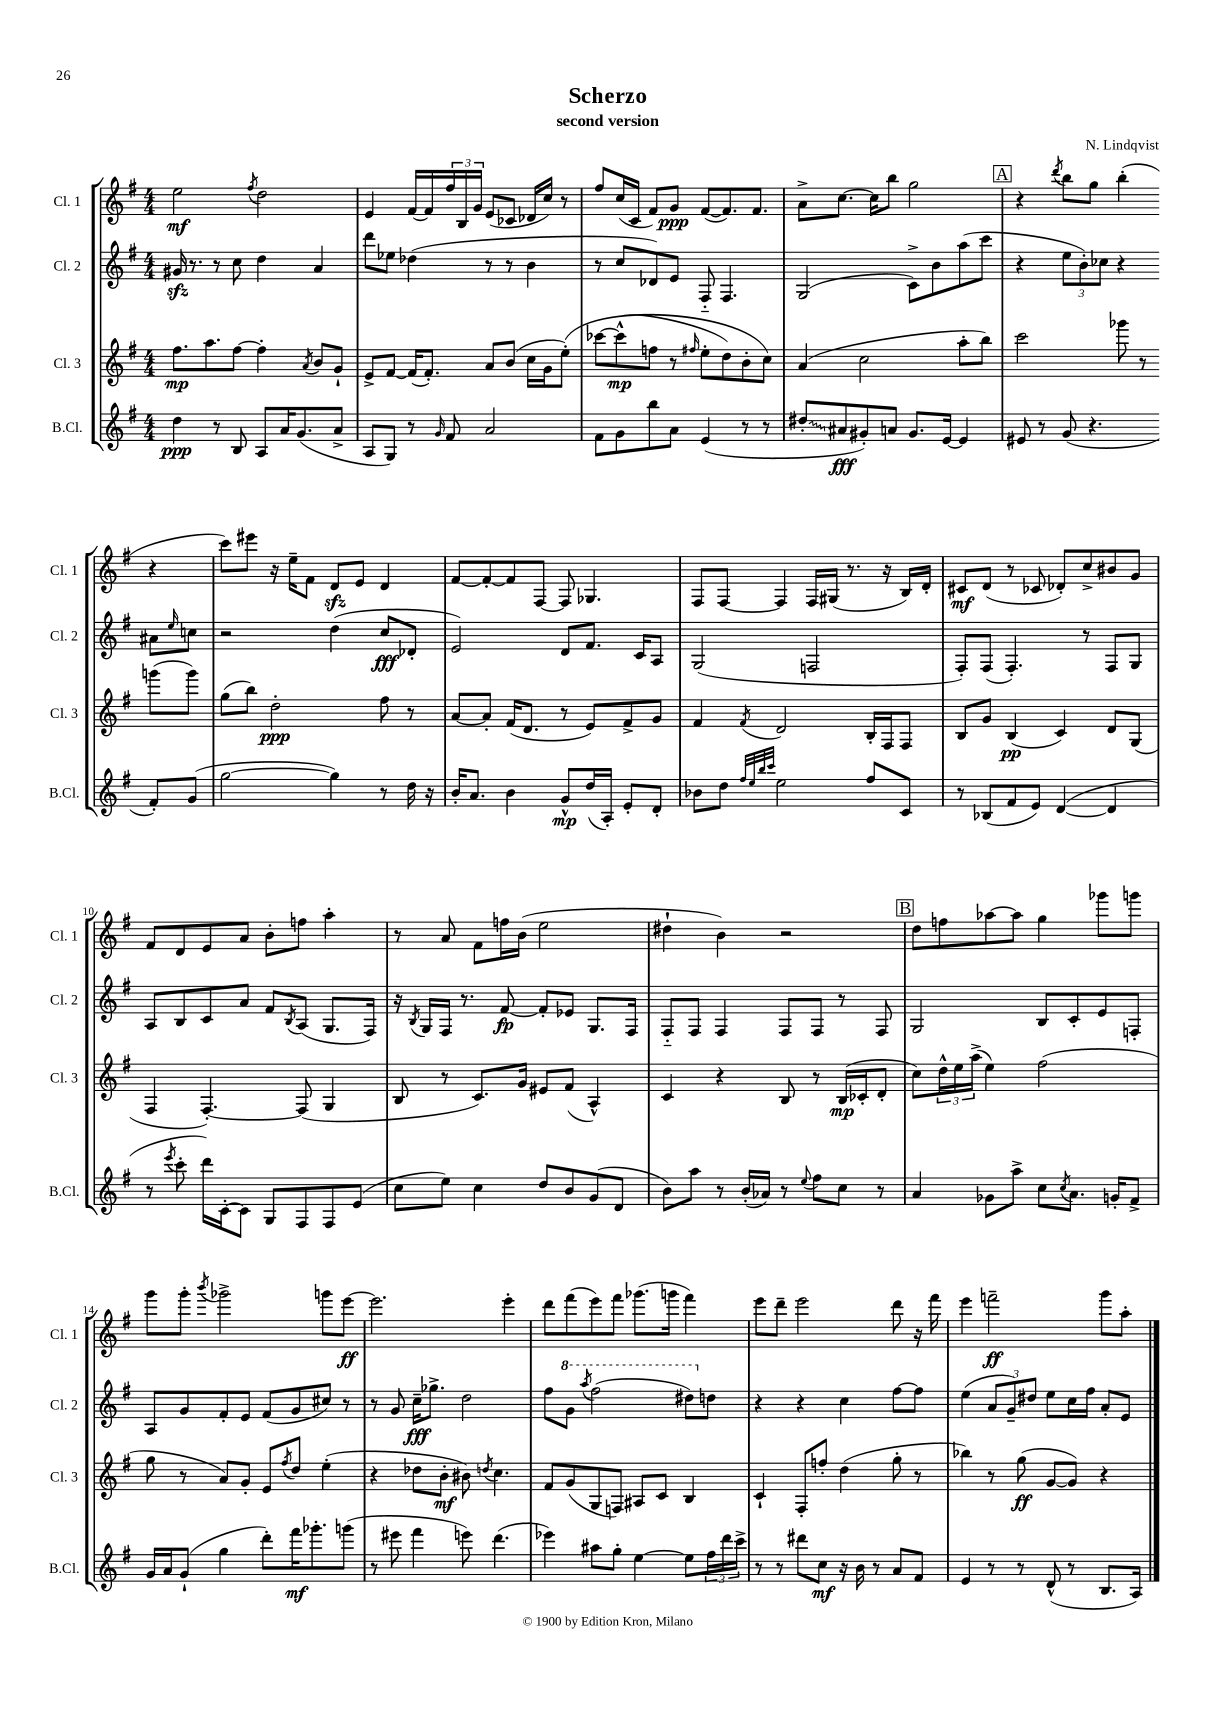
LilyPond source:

\header { title = "Scherzo" composer = "N. Lindqvist" subtitle = "second version" }
<<
\new StaffGroup <<
\new Staff = "s0" \with { instrumentName = "Cl. 1" shortInstrumentName = "Cl. 1" } {
    \clef treble \key g \major \numericTimeSignature \time 4/4
    e''2\mf \acciaccatura { fis''8 } d''2 |
    e'4 fis'16~ fis'16 \tuplet 3/2 { fis''16 b16 g'16 } e'8( ces'8 des'16 c''16) r8 |
    fis''8 c''16( c'16 fis'8) g'8\ppp fis'8~( fis'8.) fis'8. |
    a'8-> c''8.~ c''16 b''8 g''2 |
    \mark \markup { \box "A" } r4 \acciaccatura { d'''8 } b''8 g''8 b''4-.( r4 |
    c'''8) eis'''8 r16 e''16-- fis'8 d'8\sfz e'8 d'4 |
    fis'8~ fis'8~-. fis'8 fis8~ fis8 ges4. |
    fis8 fis8~ fis4 fis16 gis16( r8. r16 b16) d'16-. |
    cis'8\mf d'8( r8 ces'8 des'8-.) c''8-> bis'8 g'8 |
    fis'8 d'8 e'8 a'8 b'8-. f''8 a''4-. |
    r8 a'8 fis'8 f''16 b'16( e''2 |
    dis''4-! b'4) r2 |
    \mark \markup { \box "B" } d''8 f''8 aes''8~ aes''8 g''4 ges'''8 g'''8 |
    g'''8 g'''8-. \acciaccatura { b'''8 } ges'''2-> g'''8 e'''8~\ff |
    e'''2. e'''4-. |
    d'''8 fis'''8( e'''8) fis'''8 ges'''8.( g'''16 fis'''4) |
    e'''8 d'''8-- e'''2 d'''8 r16 fis'''16 |
    e'''4 f'''2--\ff g'''8 a''8-. \bar "|." |
}
\new Staff = "s1" \with { instrumentName = "Cl. 2" shortInstrumentName = "Cl. 2" } {
    \clef treble \key g \major \numericTimeSignature \time 4/4
    gis'16\sfz r8. r8 c''8 d''4 a'4 |
    d'''8 ees''8 des''4( r8 r8 b'4 |
    r8 c''8 des'8) e'8 fis8-_ fis4. |
    g2( c'8->) b'8 a''8( c'''8 |
    \mark \markup { \box "A" } r4 \tuplet 3/2 { e''8 b'8-.) ces''8 } r4 ais'8 \grace { e''16 } c''8 |
    r2 d''4( c''8\fff des'8-. |
    e'2) d'8 fis'8. c'16 a8 |
    g2( f2 |
    fis8-.) fis8( fis4.-.) r8 fis8 g8 |
    a8 b8 c'8 a'8 fis'8 \acciaccatura { b8 } a8( g8. fis16) |
    r16 \acciaccatura { b8 } g16 fis16 r8. fis'8~\fp fis'8-. ees'8 g8. fis16 |
    fis8-_ fis8 fis4 fis8 fis8 r8 fis8 |
    \mark \markup { \box "B" } g2 b8 c'8-. e'8 f8-. |
    a8 g'8 fis'8-. e'8 fis'8( g'8 cis''8) r8 |
    r8 g'8 c''16--\fff ges''8.-> d''2 |
    fis''8 \ottava #1 g''8 \acciaccatura { a'''8 } fis'''2( dis'''8) \ottava #0 d''!8 |
    r4 r4 c''4 fis''8~ fis''8 |
    e''4( \tuplet 3/2 { a'8 g'8--) dis''8 } e''8 c''16 fis''16 a'8-. e'8 \bar "|." |
}
\new Staff = "s2" \with { instrumentName = "Cl. 3" shortInstrumentName = "Cl. 3" } {
    \clef treble \key g \major \numericTimeSignature \time 4/4
    fis''8.\mp a''8. fis''8~ fis''4-. \acciaccatura { a'8 } b'8 g'8-! |
    e'8-> fis'8~ fis'16( fis'8.-.) a'8 b'8( c''16 g'16 e''8-.)\( |
    ces'''8~ ces'''8-^\mp( f''8 r8 \grace { fis''16 } e''8-. d''8) b'8-. c''8\) |
    a'4( c''2 a''8-. b''8) |
    \mark \markup { \box "A" } c'''2 ges'''8 r8 g'''8( g'''8) |
    g''8( b''8) d''2-.\ppp fis''8 r8 |
    a'8~ a'8-. fis'16( d'8. r8 e'8) fis'8-> g'8 |
    fis'4 \acciaccatura { fis'8 } d'2 b16-. fis16 fis8 |
    b8 g'8 b4\pp( c'4) d'8 g8( |
    fis4 fis4.~-.) fis8( g4 |
    b8 r8 c'8.) g'16 eis'8 fis'8( a4-^) |
    c'4 r4 b8 r8 b16\mp( ces'16-. d'8-. |
    \mark \markup { \box "B" } c''8) \tuplet 3/2 { d''16-^ e''16 a''16->( } e''4) fis''2( |
    g''8 r8 a'8) g'8-. e'8 \acciaccatura { fis''8 } d''8 e''4-.( |
    r4 des''8 b'8-.\mf bis'8) \acciaccatura { d''8 } c''4. |
    fis'8 g'8( g8 f8) ais8 c'8 b4 |
    c'4-! fis8-. f''8-. d''4( g''8-. r8 |
    bes''4) r8 g''8\ff( g'8~ g'8) r4 \bar "|." |
}
\new Staff = "s3" \with { instrumentName = "B.Cl." shortInstrumentName = "B.Cl." } {
    \clef treble \key g \major \numericTimeSignature \time 4/4
    d''4\ppp r8 b8 a8 a'16 g'8.( a'8-> |
    a8 g8) r8 \grace { g'16 } fis'8 a'2 |
    fis'8 g'8 b''8 a'8 e'4( r8 r8 |
    \once \override Glissando.style = #'zigzag dis''8-.\glissando ais'8\fff gis'8-.) a'8 gis'8. e'16~ e'4 |
    \mark \markup { \box "A" } eis'8 r8 g'8( r4. fis'8-.) g'8( |
    g''2~ g''4) r8 d''16 r16 |
    b'16-. a'8. b'4 g'8-^\mp d''16( a16-.) e'8-. d'8-. |
    bes'8 d''8 \grace { fis''32 e''32 b''32 c'''32 } e''2 fis''8 c'8 |
    r8 bes8( fis'8 e'8) d'4~( d'4 |
    r8 \acciaccatura { e'''8 } c'''8-. d'''16) c'16~-. c'8 g8 fis8 fis8 e'8( |
    c''8 e''8) c''4 d''8 b'8 g'8( d'8 |
    b'8) a''8 r8 b'16-.( aes'16) r8 \appoggiatura { e''8 } fis''8 c''8 r8 |
    \mark \markup { \box "B" } a'4 ges'8 a''8-> c''8 \acciaccatura { c''8 } a'8. g'16-. fis'8-> |
    g'16 a'16 g'8-!( g''4 d'''8-.) fis'''16\mf ges'''8.-. g'''8( |
    r8 eis'''8 fis'''4 e'''8) d'''4.( |
    ees'''4) ais''8 g''8-. e''4~ e''8 \tuplet 3/2 { fis''16 d'''16 c'''16-> } |
    r8 r8 dis'''8 c''8\mf r16 b'16 r8 a'8 fis'8 |
    e'4 r8 r8 d'8-^( r8 b8. a16) \bar "|." |
}
>>
>>
